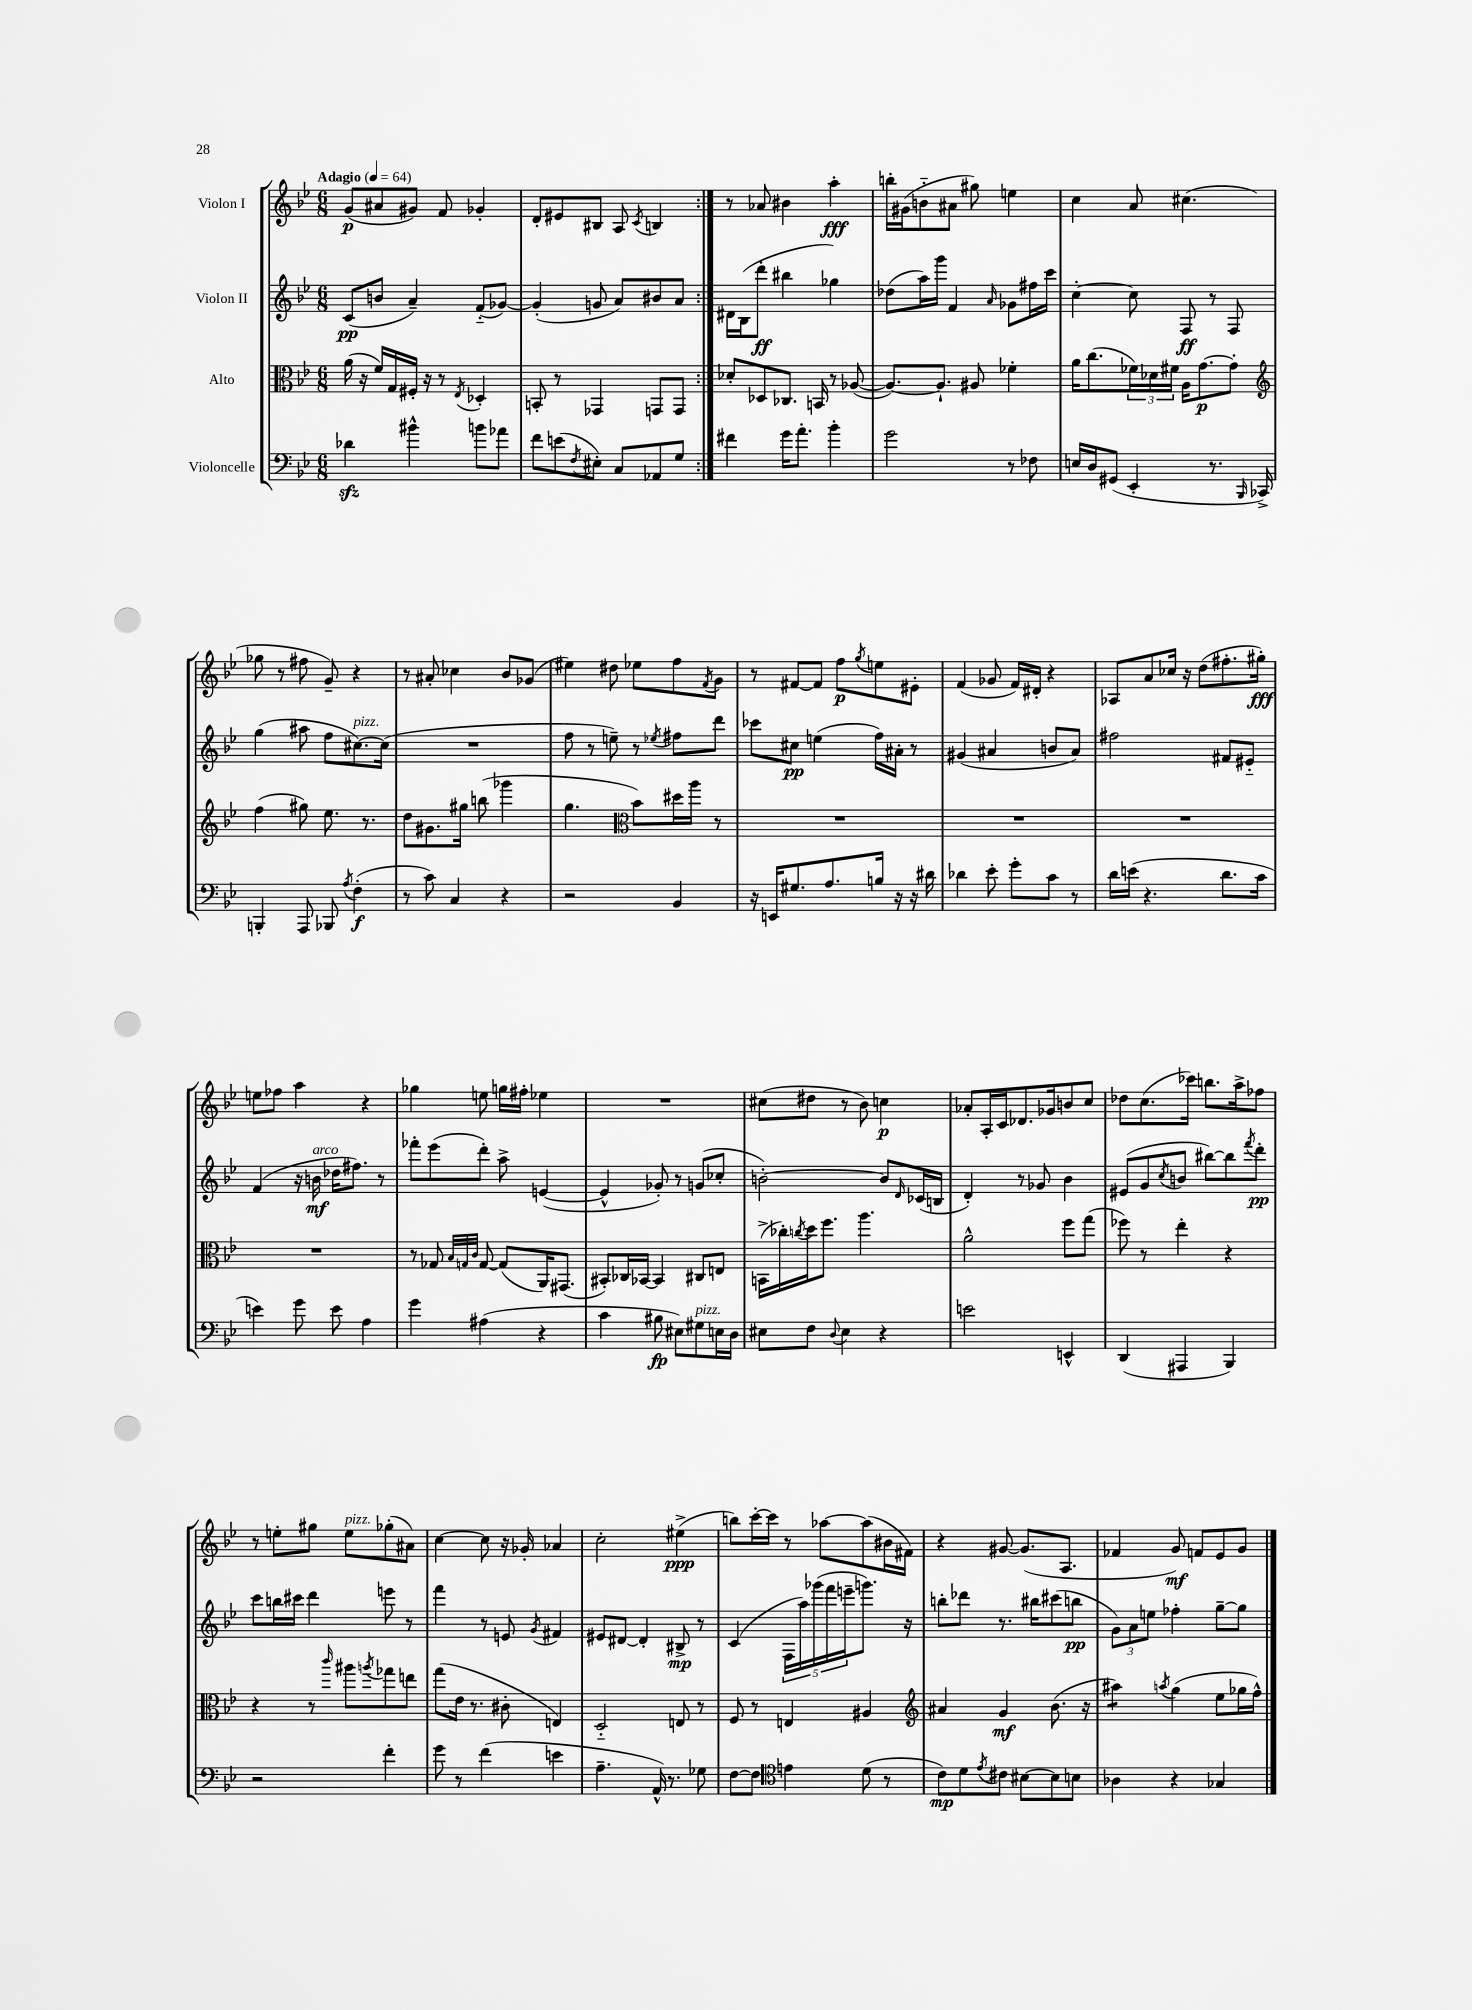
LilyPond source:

<<
\new StaffGroup <<
\new Staff = "s0" \with { instrumentName = "Violon I" } {
    \clef treble \key bes \major \numericTimeSignature \time 6/8 \tempo "Adagio" 4 = 64
    \repeat volta 2 { g'8\p( ais'8 gis'8) f'8 ges'4-. |
    d'8-. eis'8 bis8 a8 \acciaccatura { c'8 } b4 | }
    r8 aes'8 bis'4 a''4-.\fff |
    b''16-. gis'16( b'8-_ ais'8 gis''8) e''4 |
    c''4 a'8 cis''4.( |
    ges''8 r8 fis''8 g'8--) r4 |
    r8 ais'8-. ces''4 bes'8 ges'8( |
    eis''4) dis''8 ees''8 f''8 \acciaccatura { f'8 } g'8 |
    r8 fis'8~ fis'8 f''8\p \acciaccatura { g''8 } e''8 eis'8-. |
    f'4( ges'8 f'16) dis'16-. r4 |
    aes8 a'8 ces''16 r16 d''8( fis''8.-. gis''16-.\fff) |
    e''8 fes''8 a''4 r4 |
    ges''4 e''8 g''16 fis''16-. ees''4 |
    R2. |
    cis''8( dis''8 r8 bes'8) c''4\p |
    aes'8-. a16-. c'16 des'8. ges'16 b'8 c''8 |
    des''8 c''8.( ces'''16) b''8. a''16-> fes''8 |
    r8 e''8-. gis''8 e''8^\markup { \italic "pizz." } ges''8-.( ais'8) |
    c''4~ c''8 r16 ges'16-. aes'4 |
    c''2-. eis''4->\ppp( |
    b''8) c'''16~-. c'''16 r8 aes''8~ aes''8( bis'16 fis'16) |
    r4 gis'8~ gis'8.( a8. |
    fes'4 g'8\mf) f'8 ees'8 g'8 \bar "|." |
}
\new Staff = "s1" \with { instrumentName = "Violon II" } {
    \clef treble \key bes \major \numericTimeSignature \time 6/8
    \repeat volta 2 { c'8\pp( b'8 a'4--) f'8-_( ges'8~) |
    ges'4-.( g'8 a'8) bis'8 a'8 | }
    dis'16 bes16( d'''8-.\ff bis''4 ges''4) |
    des''8( a''16) g'''16 f'4 \grace { a'16 } ges'8 fis''16 c'''16 |
    c''4~-. c''8 f8\ff r8 f8 |
    g''4( ais''8 f''8 cis''8.~^\markup { \italic "pizz." }) cis''16( |
    R2. |
    f''8 r8 e''8--) r8 \acciaccatura { ees''8 } fis''8 d'''8 |
    ces'''8 cis''8\pp e''4( f''16) ais'16-. r8 |
    gis'4( ais'4 b'8 ais'8) |
    fis''2 fis'8 eis'8-_ |
    f'4( r16 b'16\mf^\markup { \italic "arco" } des''16 fis''8.) r8 |
    fes'''8-. ees'''8( d'''8-.) a''8-> e'4~( |
    e'4-^ ges'8-.) r8 g'8( ces''8-. |
    b'2~-.) b'8 \grace { d'16 } ces'16( b16 |
    d'4-.) r8 ges'8 bes'4 |
    eis'8( g'8 \acciaccatura { c''8 } b'8 bis''8~) bis''8 \acciaccatura { f'''8 } d'''8-.\pp |
    c'''8 b''16 cis'''16 d'''4 e'''8 r8 |
    f'''4 r8 e'8 \acciaccatura { g'8 } fis'4 |
    eis'8 dis'8~ dis'4-. bis8->\mp r8 |
    c'4( \tuplet 5/4 { f16 a''16) ges'''16( f'''16 e'''16-- } g'''8.) r16 |
    b''8-. des'''8 r8. bis''16 cis'''8( b''8\pp |
    \tuplet 3/2 { g'8) a'8 e''8 } fes''4-. g''8~-- g''8 \bar "|." |
}
\new Staff = "s2" \with { instrumentName = "Alto" } {
    \clef alto \key bes \major \numericTimeSignature \time 6/8
    \repeat volta 2 { a'16( r16 f'16) g16 fis16-. r16 r8 \acciaccatura { ees8 } des4-. |
    b,8-. r8 ges,4 g,8 g,8 | }
    des'8-. des8 ces8. b,16 r8 aes8~( |
    aes8.~) aes8.-! ais8 fes'4-. |
    a'16 c''8.( \tuplet 3/2 { fes'16) des'16 fis'16 } a16 g'8.~\p g'8-. |
    \clef treble f''4( gis''8) ees''8. r8. |
    d''8 gis'8. gis''16 b''8( ges'''4 |
    g''4. \clef alto bes'8) dis''16 a''16 r8 |
    R2. |
    R2. |
    R2. |
    R2. |
    r8 ges8 \grace { bes32 g32 c'32 } g8~ g8( a,16) gis,8.( |
    bis,8-.) ces16 bes,16~ bes,4 cis8 e8 |
    b,16->( ces''16-.) \acciaccatura { c''8 } d''16 f''8. a''4. |
    a'2-^ f''8 g''8( |
    fes''8) r8 ees''4-. r4 |
    r4 r8 \grace { c'''16 } ais''8 \acciaccatura { a''8 } ges''8 e''8 |
    g''8( ees'16 r8. cis'8-. e4) |
    d2-_ e8 r8 |
    f8 r8 e4 ais4 |
    \clef treble ais'4 g'4\mf bes'8.( r16 |
    ais''4:8) \acciaccatura { a''8 } g''4( ees''8 ges''16 f''16-^) \bar "|." |
}
\new Staff = "s3" \with { instrumentName = "Violoncelle" } {
    \clef bass \key bes \major \numericTimeSignature \time 6/8
    \repeat volta 2 { des'4\sfz bis'4-^ b'8 aes'8 |
    f'8 e'8( \acciaccatura { f8 } eis8-.) c8 aes,8 g8 | }
    fis'4 g'16 a'8.-. bes'4-. |
    g'2 r8 fes8 |
    e16 d16 gis,8( ees,4-. r8. \grace { bes,,16 } ces,16->) |
    b,,4-. a,,8 bes,,8 \acciaccatura { a8 } f4-.\f( |
    r8 c'8) c4 r4 |
    r2 bes,4 |
    r16 e,16 gis8. a8. b16 r16 r16 dis'16 |
    des'4 ees'8-. g'8-. c'8 r8 |
    d'16 e'16( r4. d'8. c'16 |
    e'4) g'8 e'8 a4 |
    g'4 ais4( r4 |
    c'4 bis8\fp eis8) gis8^\markup { \italic "pizz." } e16 d16 |
    eis8 f8 \appoggiatura { d8 } eis4 r4 |
    e'2 e,4-^ |
    d,4( ais,,4 bes,,4) |
    r2 f'4-. |
    g'8 r8 f'4( e'4 |
    a4.-- a,16-^) r8. ges8 |
    f8~ f8 \clef tenor e'4 d'8( r8 |
    c'8\mp) d'8 \acciaccatura { ees'8 } cis'8 bis8~ bis8 b8 |
    aes4 r4 ges4 \bar "|." |
}
>>
>>
\layout { \context { \Score \remove "Bar_number_engraver" } }
